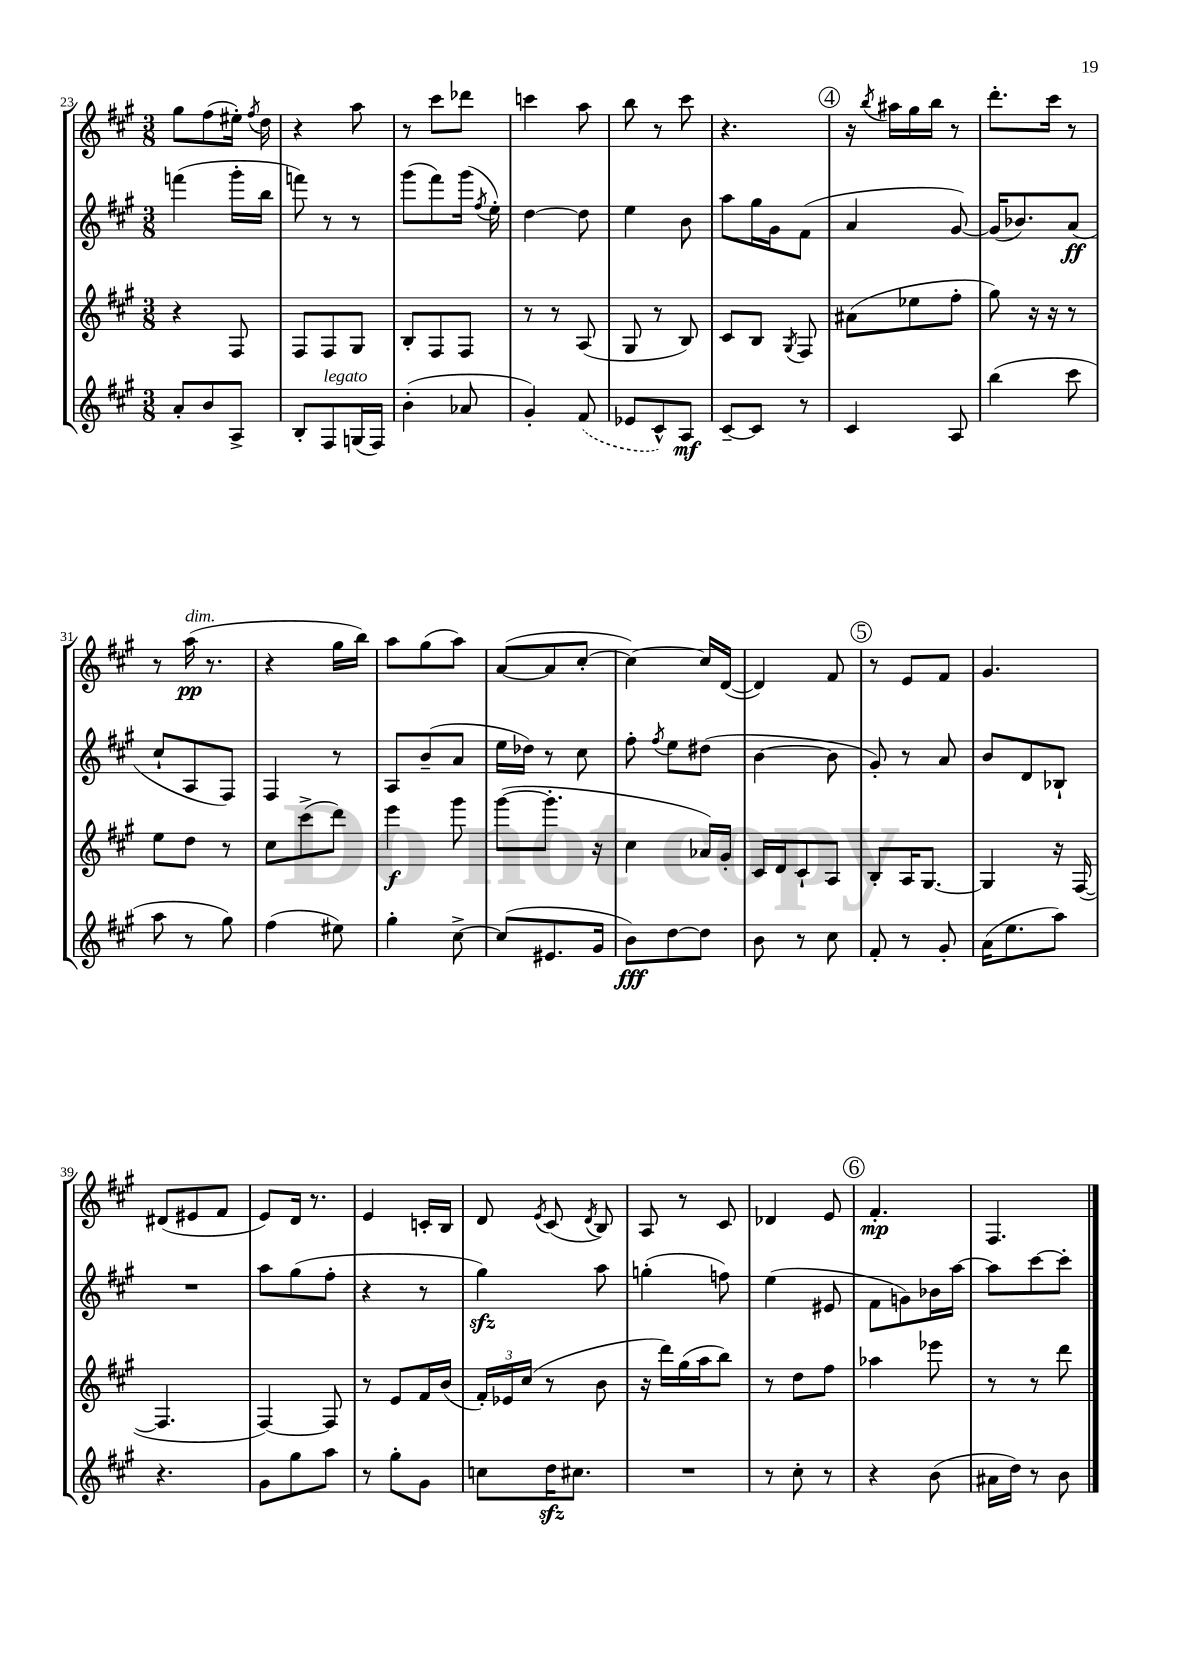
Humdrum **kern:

**kern	**kern	**kern	**kern
*staff4	*staff3	*staff2	*staff1
*clefG2	*clefG2	*clefG2	*clefG2
*k[f#c#g#]	*k[f#c#g#]	*k[f#c#g#]	*k[f#c#g#]
*M3/8	*M3/8	*M3/8	*M3/8
8a'	4r	(4fff	8gg#
8b	.	.	(8ff#
8A^	8F#	16ggg#'	16ee#')
.	.	.	8qff#
.	.	16bb	16dd
=	=	=	=
8B'	8F#	8fff)	4r
8F#	8F#	8r	.
(16G	8G#	8r	8aa
16F#)	.	.	.
=	=	=	=
(4b'	8B'	(8ggg#	8r
.	8F#	8fff#)	8ccc#
8a-	8F#	(16ggg#	8ddd-
.	.	8qff#	.
.	.	16ee')	.
=	=	=	=
4g#')	8r	[4dd	4ccc
.	8r	.	.
(8f#	(8A	8dd]	8aa
=	=	=	=
8e-	8G#	4ee	8bb
8c#^^)	8r	.	8r
8A	8B)	8b	8ccc#
=	=	=	=
[8c#~	8c#	8aa	4.r
8c#]	8B	16gg#	.
.	.	16g#	.
.	8qG#	.	.
8r	8F#	(8f#	.
=	=	=	=
4c#	(8a#	4a	16r
.	.	.	8qbb
.	.	.	16aa#
.	8ee-	.	16gg#
.	.	.	16bb
8A	8ff#'	[8g#)	8r
=	=	=	=
(4bb	8gg#)	(16g#]	8.ddd'
.	.	8.b-)	.
.	16r	.	.
.	16r	.	16ccc#
8ccc#	8r	(8a	8r
=	=	=	=
8aa	8ee	8cc#`	8r
8r	8dd	8A	(16aa
.	.	.	8.r
8gg#)	8r	8F#)	.
=	=	=	=
(4ff#	8cc#	4F#	4r
.	(8ccc#^	.	.
8ee#)	8ddd)	8r	16gg#
.	.	.	16bb)
=	=	=	=
4gg#'	4eee	8A	8aa
.	.	(8b~	(8gg#
[8cc#^	8ggg#	8a	8aa)
=	=	=	=
(8cc#]	([8ggg#	16ee	([8a
.	.	16dd-)	.
8.e#	8.ggg#']	8r	8a]
.	.	8cc#	[8cc#'
16g#	16r	.	.
=	=	=	=
8b)	4cc#	8ff#'	4cc#_)
.	.	8qff#	.
[8dd	.	8ee	.
8dd]	16a-)	(8dd#	16cc#]
.	16g#'	.	([16d
=	=	=	=
8b	16c#	[4b	4d])
.	16d	.	.
8r	8c#`	.	.
8cc#	8A	8b]	8f#
=	=	=	=
8f#'	8B'	8g#')	8r
8r	16A	8r	8e
.	[8.G#	.	.
8g#'	.	8a	8f#
=	=	=	=
(16a	4G#]	8b	4.g#
8.ee	.	.	.
.	.	8d	.
8aa)	16r	8B-`	.
.	([16F#	.	.
=	=	=	=
4.r	4.F#]	4.r	(8d#
.	.	.	8e#
.	.	.	8f#
=	=	=	=
8g#	[4F#)	8aa	8e)
8gg#	.	(8gg#	16d
.	.	.	8.r
8aa	8F#]	8ff#'	.
=	=	=	=
8r	8r	4r	4e
8gg#'	8e	.	.
8g#	16f#	8r	16c'
.	(16b	.	16B
=	=	=	=
8cc	24f#')	4gg#)	8d
.	24e-	.	.
.	(24cc#	.	.
.	.	.	8qe
16dd	8r	.	(8c#
8.cc#	.	.	.
.	.	.	8qd
.	8b	8aa	8B)
=	=	=	=
4.r	16r	(4gg'	8A
.	16ddd)	.	.
.	(16gg#	.	8r
.	16aa	.	.
.	8bb)	8ff)	8c#
=	=	=	=
8r	8r	(4ee	4d-
8cc#'	8dd	.	.
8r	8ff#	8e#	8e
=	=	=	=
4r	4aa-	8f#	4.f#'
.	.	8g)	.
(8b	8eee-	16b-	.
.	.	[16aa	.
=	=	=	=
16a#	8r	8aa]	4.F#
16dd)	.	.	.
8r	8r	[8ccc#	.
8b	8ddd	8ccc#']	.
==	==	==	==
*-	*-	*-	*-
